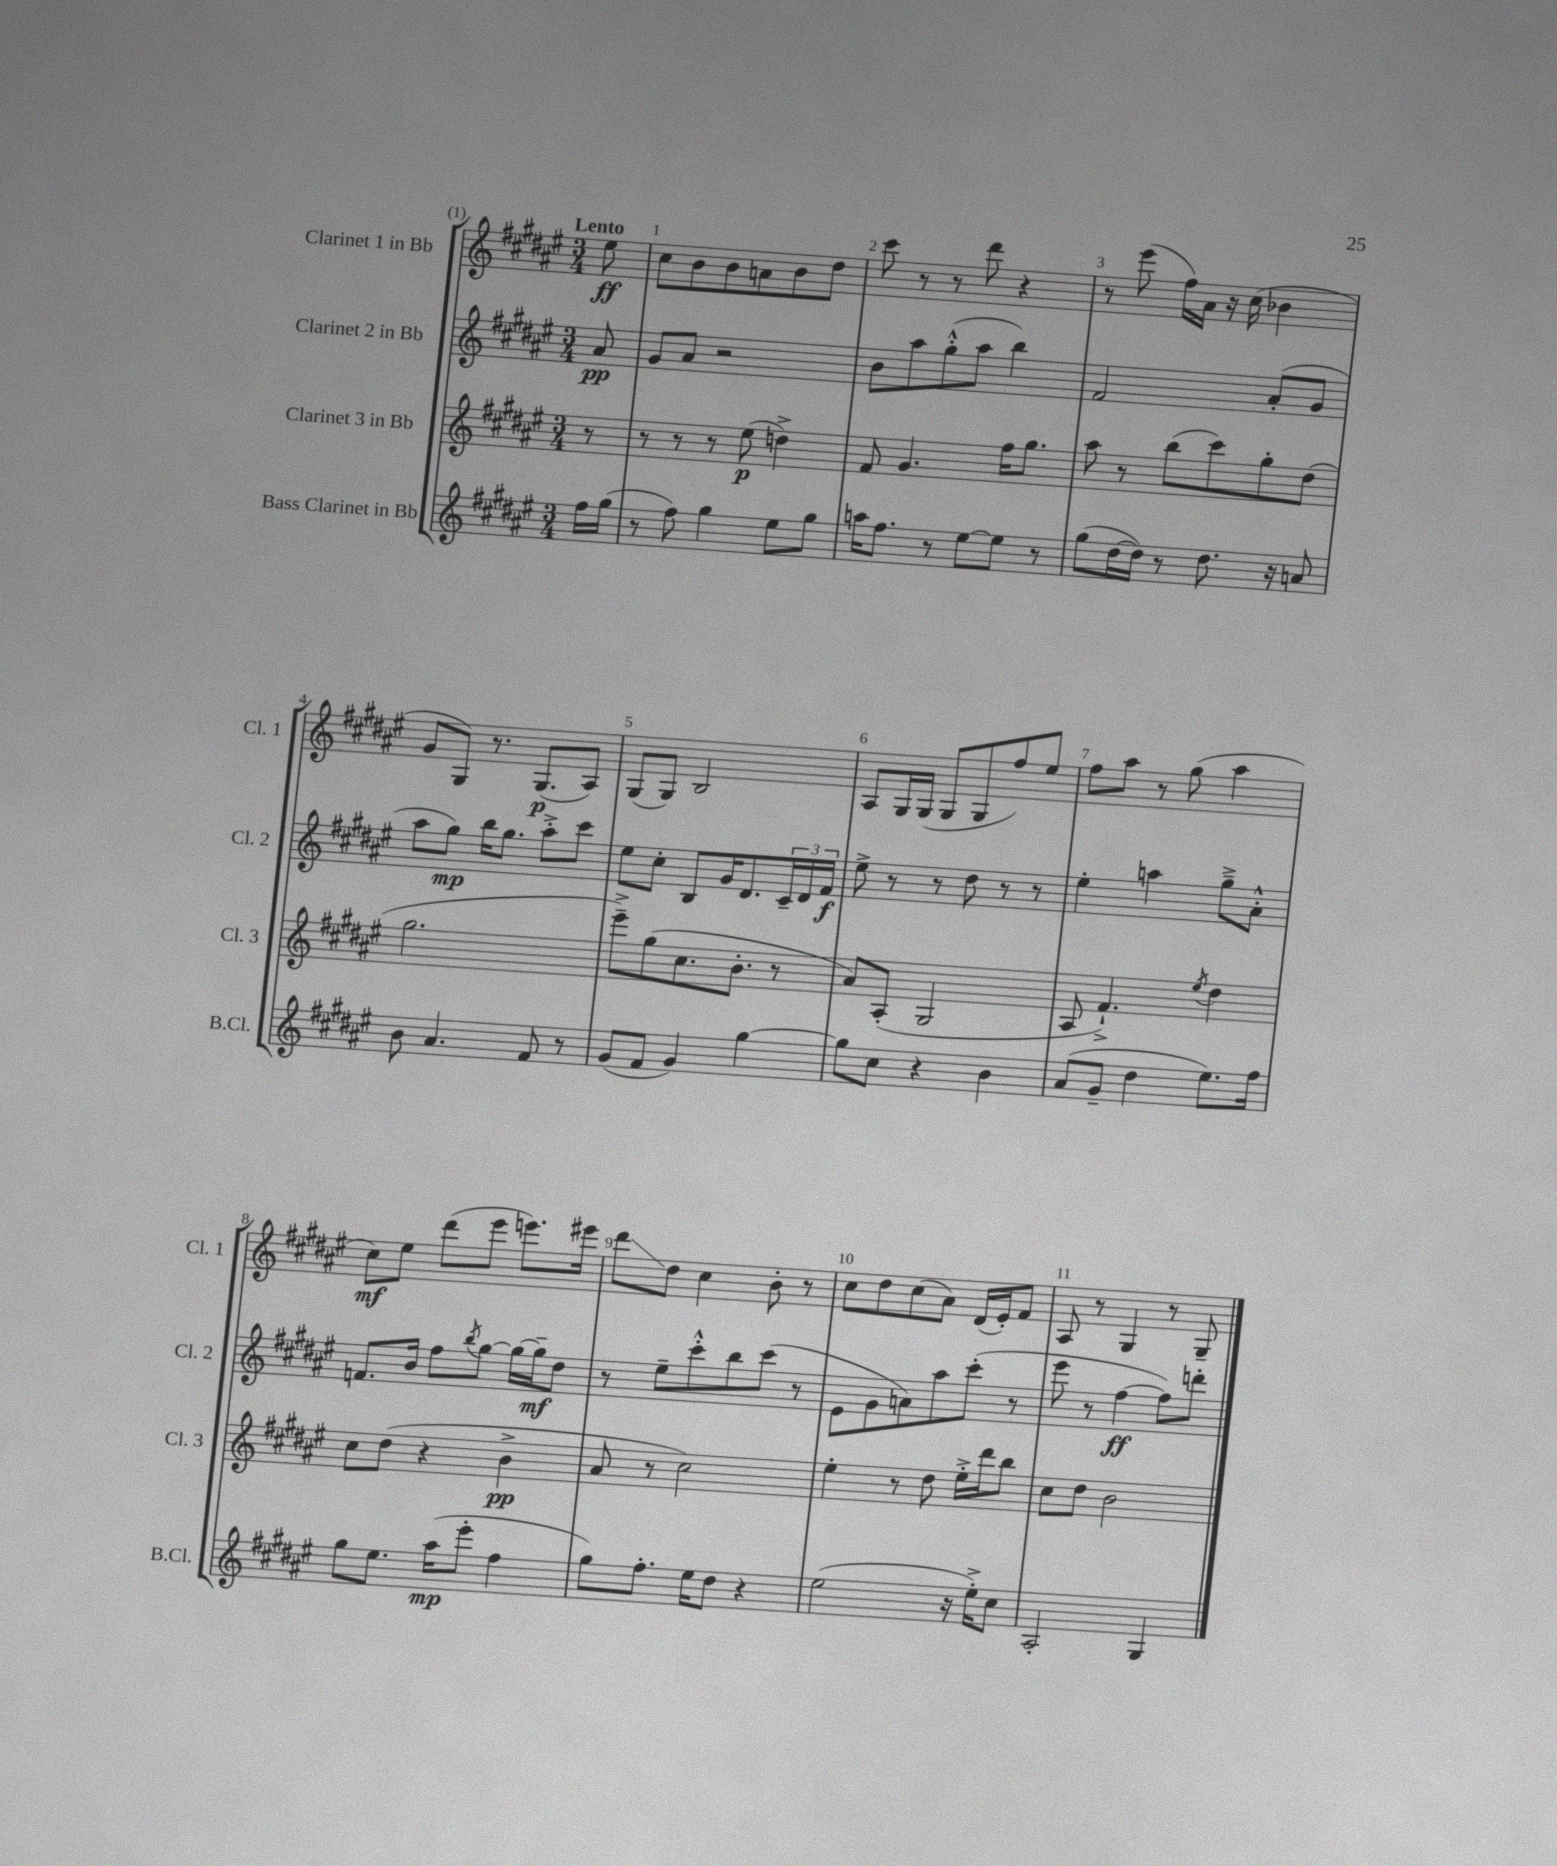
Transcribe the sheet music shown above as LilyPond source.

<<
\new StaffGroup <<
\new Staff = "s0" \with { instrumentName = "Clarinet 1 in Bb" shortInstrumentName = "Cl. 1" } {
    \clef treble \key fis \major \numericTimeSignature \time 3/4 \partial 8 \tempo "Lento"
    eis''8\ff |
    cis''8 b'8 b'8 a'8 b'8 dis''8 |
    cis'''8 r8 r8 dis'''8 r4 |
    r8 eis'''8( fis''16) ais'16 r16 cis''16( bes'4 |
    gis'8 gis8) r8. gis8.\p( ais8) |
    gis8( gis8) b2 |
    ais8 gis16 gis16( gis8 gis8 fis''8) eis''8 |
    fis''8 ais''8 r8 gis''8( ais''4 |
    cis''8\mf) eis''8 dis'''8( eis'''8 e'''8.) eis'''16 |
    dis'''8\glissando dis''8 cis''4 b'8-. r8 |
    cis''8 dis''8 cis''8( ais'8) dis'16( eis'16-.) fis'8 |
    ais8 r8 gis4 r8 gis8-- \bar "|." |
}
\new Staff = "s1" \with { instrumentName = "Clarinet 2 in Bb" shortInstrumentName = "Cl. 2" } {
    \clef treble \key fis \major \numericTimeSignature \time 3/4 \partial 8
    ais'8\pp |
    gis'8 ais'8 r2 |
    b'8 ais''8 gis''8-.-^( ais''8 b''4) |
    fis'2 ais'8-.( gis'8 |
    ais''8 gis''8\mp) b''16 gis''8. ais''8-.-> cis'''8 |
    eis''8 cis''8-. b8 gis'16 dis'8. \tuplet 3/2 { cis'16-- dis'16 fis'16\f } |
    eis''8-> r8 r8 dis''8 r8 r8 |
    eis''4-. a''4 gis''8---> ais'8-.-^ |
    f'8. b'16 fis''8 \acciaccatura { b''8 } gis''8~ gis''16~ gis''16--\mf dis''8 |
    r8 eis''8-- cis'''8-.-^ b''8 cis'''8( r8 |
    eis'8 gis'8 a'8) ais''8 cis'''8-.( r8 |
    eis'''8 r8 fis''4~\ff fis''8) d'''8-. \bar "|." |
}
\new Staff = "s2" \with { instrumentName = "Clarinet 3 in Bb" shortInstrumentName = "Cl. 3" } {
    \clef treble \key fis \major \numericTimeSignature \time 3/4 \partial 8
    r8 |
    r8 r8 r8 eis''8\p( d''4->) |
    fis'8 gis'4. fis''16 gis''8. |
    ais''8 r8 b''8( cis'''8) gis''8-. dis''8( |
    gis''2. |
    eis'''8--->) gis''8( cis''8. b'8.-. r8 |
    ais'8) ais8-.( gis2 |
    ais8 fis'4.-!->) \acciaccatura { eis''8 } dis''4 |
    cis''8 dis''8( r4 b'4->\pp |
    ais'8 r8 cis''2) |
    eis''4-. r8 dis''8 eis''16-.-> dis'''16 b''8 |
    cis''8 dis''8 b'2 \bar "|." |
}
\new Staff = "s3" \with { instrumentName = "Bass Clarinet in Bb" shortInstrumentName = "B.Cl." } {
    \clef treble \key fis \major \numericTimeSignature \time 3/4 \partial 8
    fis''16 gis''16( |
    r8 fis''8) gis''4 eis''8 gis''8 |
    a''16 fis''8. r8 eis''8~ eis''8 r8 |
    gis''8( dis''16~ dis''16) r8 dis''8. r16 a'8 |
    b'8 ais'4. fis'8 r8 |
    gis'8( fis'8 gis'4) gis''4~ |
    gis''8 cis''8 r4 b'4 |
    ais'8( gis'8-- dis''4 eis''8.) fis''16 |
    gis''8 eis''8. ais''16\mp( eis'''8-. fis''4 |
    gis''8) fis''8.-. eis''16 dis''8 r4 |
    eis''2( r16 eis''16-.->) cis''8 |
    ais2-. gis4 \bar "|." |
}
>>
>>
\layout { \context { \Score \override BarNumber.break-visibility = ##(#f #t #t) barNumberVisibility = #all-bar-numbers-visible } }
